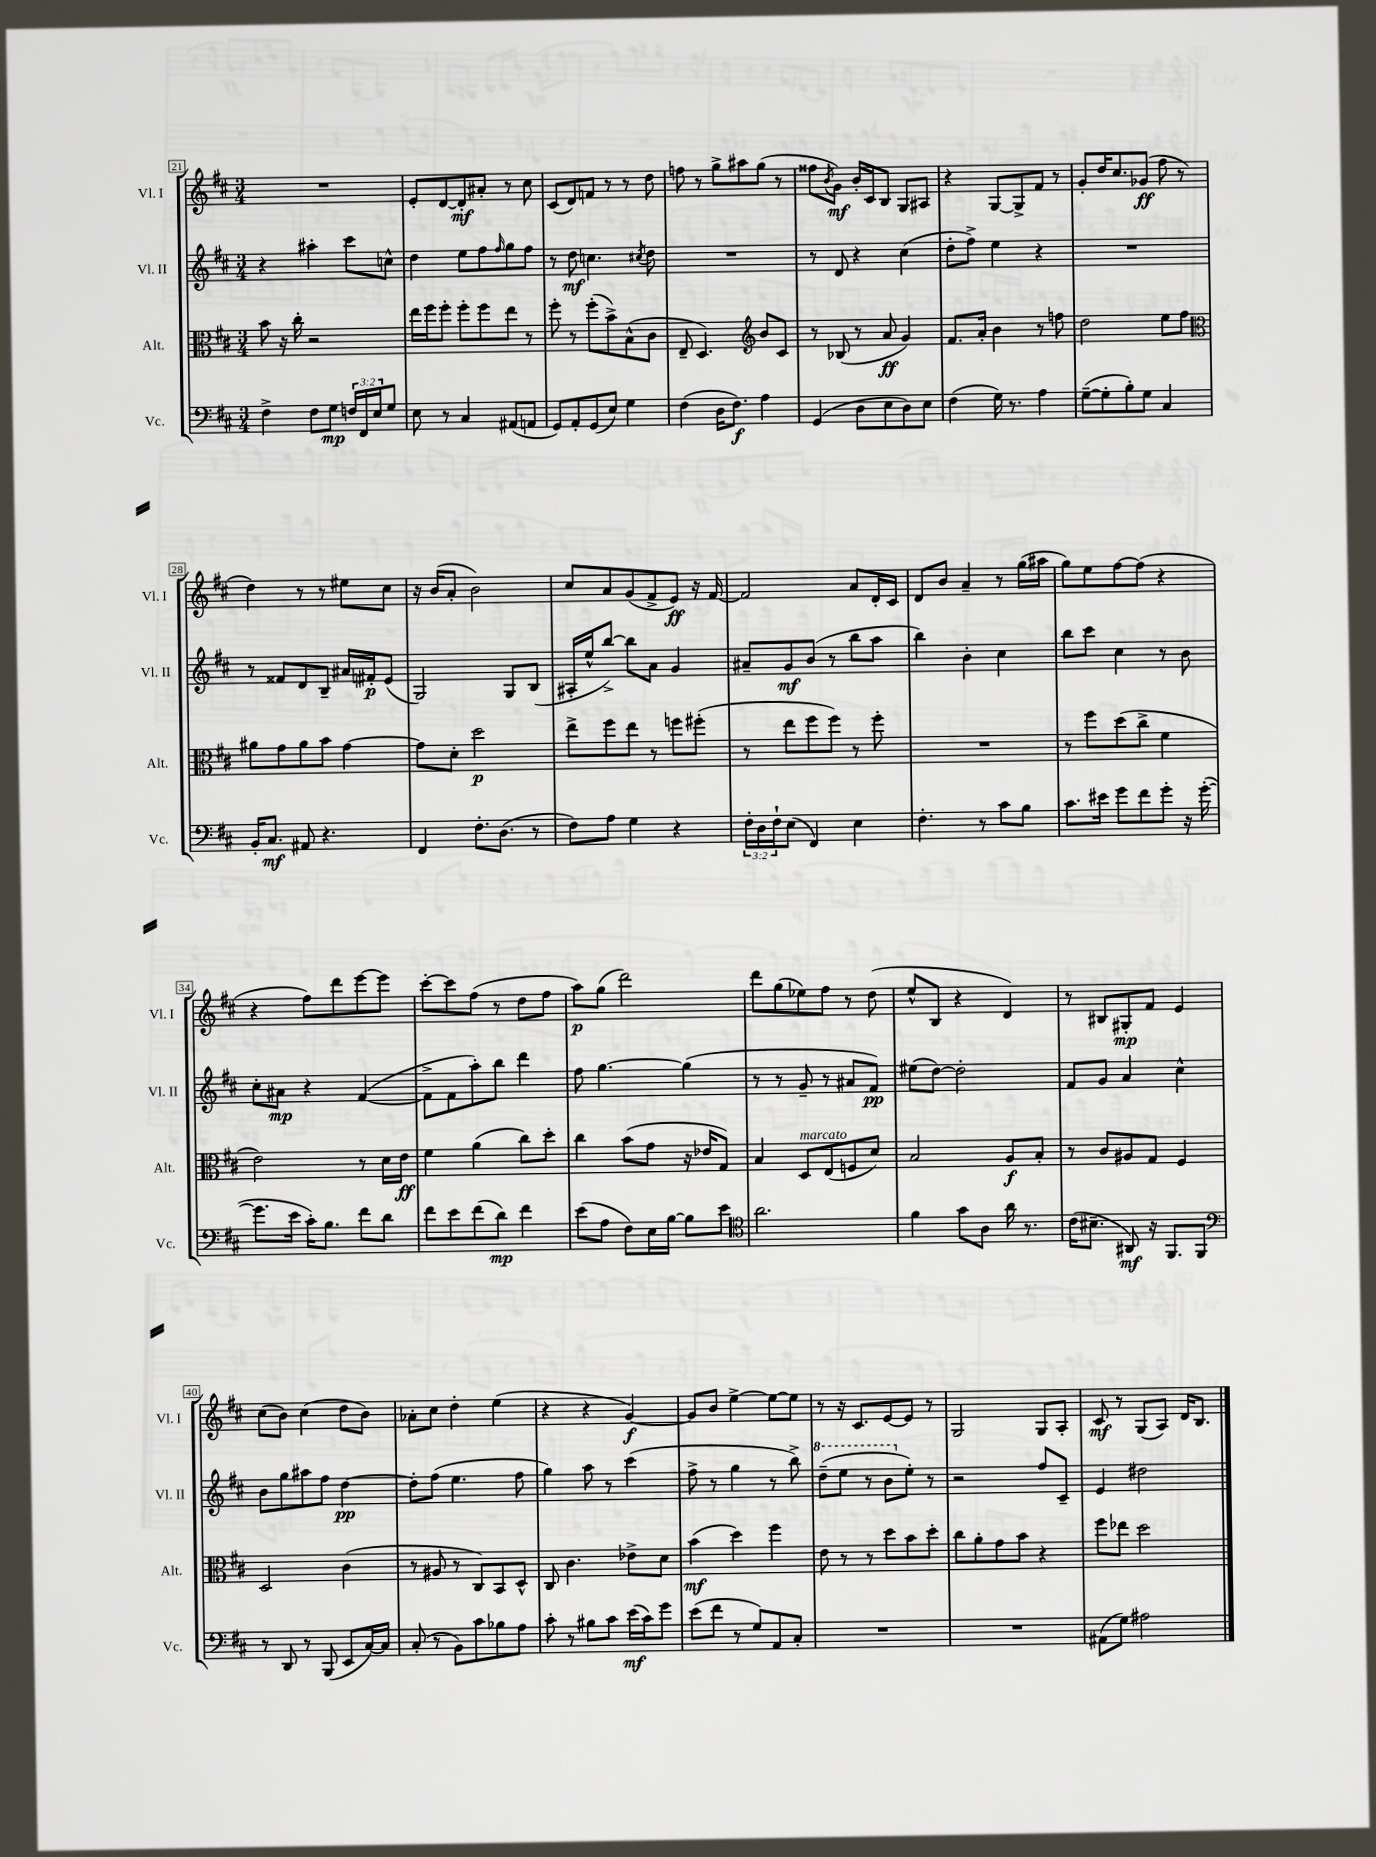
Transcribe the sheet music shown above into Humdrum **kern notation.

**kern	**kern	**kern	**kern
*staff4	*staff3	*staff2	*staff1
*clefF4	*clefC3	*clefG2	*clefG2
*k[f#c#]	*k[f#c#]	*k[f#c#]	*k[f#c#]
*M3/4	*M3/4	*M3/4	*M3/4
4F#^\	8b\	4r	2.r
.	16r	.	.
.	16cc#'\	.	.
8F#\L	2r	4aa#'\	.
8G\J	.	.	.
24F/LL	.	8ccc#\L	.
24FF#/	.	.	.
24E/J	.	.	.
8G/J	.	8cc^^\J	.
=	=	=	=
8E\	16ee\LL	4dd\	8e'/L
.	16ff#\J	.	.
8r	8ff#'\J	.	[8d/
4C#/	8ff#'\L	8ee\L	8d'/]
.	8ff#\	8ff#\	8a#'/J
.	.	16qqff#/	.
(8AA#/L	8ee\J	8gg\	8r
8AA/J	8r	8ff#\J	8cc#\
=	=	=	=
8GG/L)	8ff#'\	8r	(8c#/L
8AA'/	8r	8dd\	8d/)
(8GG/	(8ff#'\L	4.cc\	8f/J
8E/J)	8b^\)	.	8r
4G\	(8B^^\	.	8r
.	.	8qcc#/	.
.	8c#\J	8dd\	8dd\
=	=	=	=
(4F#\	8E~/	2.r	8ff\
.	4.D/)	.	8r
16D\LK	.	.	8gg^\L
8.F#\J)	.	.	.
.	.	.	8aa#\
*	*clefG2	*	*
4A\	8b/L	.	(8gg\J
.	8c#/J	.	8r
=	=	=	=
(4GG/	8r	8r	8ff##\L
.	.	.	8qb/
.	(8B-/	8d/	8g\J)
8D\L	8r	4r	16b'/LL
.	.	.	16c#/J
8E\	8a/	.	8B/J
8D\)	4g/)	(4cc#\	8G/L
8E\J	.	.	8A#/J
=	=	=	=
(4F#\	8.f#/L	8dd'\L	4r
.	.	8ff#^\J)	.
.	16a'/Jk	.	.
16G\)	4b\	4ee\	[8G/L
8.r	.	.	.
.	.	.	8G^/]
4A\	8r	4r	8f#/J
.	8ff\	.	8r
=	=	=	=
([8G~\L	2dd\	2.r	8g'/L
8G'\]	.	.	16dd/K
.	.	.	8.cc#/
8B'\)	.	.	.
8G\J	.	.	(8g-/J
4C#/	8ee\L	.	8ff#\
.	8ff#\J	.	8r
=	=	=	=
*	*clefC3	*	*
16BB'/LK	8a#\L	8r	4dd\)
8.C#/J	.	.	.
.	8g\	8f##/L	.
8AA#/	8a#\	8d/	8r
4.r	8b\J	8B~/J	8r
.	[4g\	16a#/LL	8ee#\L
.	.	16f#'/J	.
.	.	(8e/J	8cc#\J
=	=	=	=
4FF#/	8g\]L	2G/)	16r
.	.	.	(16b/LK
.	8d'\J	.	8a'/J
8.F#'\L	2dd\	.	2b\)
(8.D\J	.	.	.
.	.	8G/L	.
8r	.	(8B/J	.
=	=	=	=
8F#\L)	8ee^\L	16A#'/LL	8cc#/L
.	.	16ee^^/J	.
8A\J	8ff#\	[8bb^/J)	8a/
4G\	8ee\J	8bb\]L	(8g/
.	8r	8a\J	8f#^/
4r	8ff\L	4g/	8e/J)
.	(8ff#'\J	.	16r
.	.	.	[16f#/
=	=	=	=
24F#'\LL	8r	8a#~/L	2f#/]
24D\	.	.	.
24F#`\J	.	.	.
(8E\J	8ee\L	8g/	.
4FF#/)	8ff#\	(8b/J	.
.	8ff#\J)	8r	.
4E\	8r	8bb\L	8a/L
.	8ff#'\	8aa\J	16d'/L
.	.	.	16c#/JJ
=	=	=	=
4.F#'\	2.r	4bb\)	8d/L
.	.	.	8b/J
.	.	4b'\	4a~/
8r	.	.	.
8c#\L	.	4cc#\	8r
8B\J	.	.	(16gg\LL
.	.	.	16aa#\JJ
=	=	=	=
8.c#\L	8r	8bb\L	8gg\L)
.	8ff#\L	8ccc#\J	8ee\
16e#\Jk	.	.	.
8g\L	(8dd\	4cc#\	[8ff#\
8f#\	8cc#^\J	.	(8ff#\]J
8g'\J	4f#\	8r	4r
16r	.	8b\	.
([16g'\	.	.	.
=	=	=	=
8.g\]L	2e\)	8cc#'\L	4r
.	.	8a#\J	.
16e\Jk	.	.	.
16c#'\LK)	.	4r	8ff#\L)
8.B\J	.	.	.
.	.	.	8ddd\
8f#\L	8r	([4f#/	[8eee\
8d\J	16d\LL	.	8eee\]J
.	16e\JJ	.	.
=	=	=	=
8f#\L	4f#\	8f#^\]L	[8ccc#'\L
8e\	.	8f#\	8ccc#\]
(8f#\	(4a\	8aa'\)	(8ff#\J
8d\J)	.	8bb\J	8r
4f#\	8cc#\L)	4ddd\	8dd\L
.	8dd'\J	.	8ff#\J
=	=	=	=
(8e\L	4cc#\	8ff#\	8aa\L)
8A\J	.	[4.gg\	(8gg\J
8F#\L)	(8b\L	.	2ddd\)
16E\L	8g\J	.	.
[16B\JJ	.	.	.
8B\]L	16r	(4gg\]	.
.	16e-/LK	.	.
8e\J	8G/J)	.	.
=	=	=	=
*clefC4	*	*	*
2.a\	4B/	8r	8ddd\L
.	.	8r	(8gg\
.	8D/L	8g~/	8ee-\)
.	(8E/	8r	8ff#\J
.	8F/	8a#/L	8r
.	8d/J)	8f#/J)	(8dd\
=	=	=	=
4f#\	2B/	(8ee#\L	8ee^^/L
.	.	[8dd\J)	8B/J
8g\L	.	2dd'\]	4r
8A\J	.	.	.
16a\	8A/L	.	4d/)
8.r	.	.	.
.	8B'/J	.	.
=	=	=	=
(16c#\LK	8r	8f#/L	8r
8.B#~\J	.	.	.
.	8c#/L	8g/J	8B#/L
8AA#/)	8A#/	4a/	8G#'/
16r	8G/J	.	8f#/J
8.FF#/L	.	.	.
.	4F#/	4cc#^^\	4e/
8FF#/J	.	.	.
=	=	=	=
*clefF4	*	*	*
8r	2D/	8b\L	(8cc#\L
8DD/	.	8gg\	8b\J)
8r	.	8aa#\	(4cc#\
(8BBB/	.	8ff#\J	.
8EE/L	(4c#\	[4dd\	8dd\L
[16C#/L)	.	.	8b\J)
16C#/]JJ	.	.	.
=	=	=	=
(8C#'/	8r	8dd'\]L	8a-'\L
8r	8A#/	(8ff#\J	8cc#\J
8BB\L)	8r	4.ee\	4dd'\
8c#\	8C#/L)	.	.
8B-\	8BB/	.	(4ee\
8A\J	8D^^/J	8ff#\	.
=	=	=	=
8c#'\	8C#/	4gg\)	4r
8r	4.c#\	.	.
8B#\L	.	8aa\	4r
8c#\J	.	8r	.
(16e\LL	8e-^\L	(4ccc#\	[4g/)
16c#\J)	.	.	.
8g\J	8d\J	.	.
=	=	=	=
(8e\L	(4b\	8ff#^\	8g/]L
8f#\J	.	8r	8b/J
8r	4dd\)	4gg\	[4ee^\
8G/L)	.	.	.
8AA/	4ff#\	8r	8ee\_L
8C#'/J	.	8bb^\)	8ee\]J
=	=	=	=
2.r	8e\	(8ddd~\L	8r
.	8r	8eee\J	16r
.	.	.	8.c#/L
.	8r	8r	.
.	8dd\L	8bb\L	[8e/
.	8b\	8ee'\J)	8e/]J
.	8dd'\J	8r	8r
=	=	=	=
2.r	8cc#\L	2r	2G/
.	8a'\	.	.
.	8g\	.	.
.	8b\J	.	.
.	4r	8ff#/L	8G/L
.	.	8c#~/J	8A'/J
=	=	=	=
(8AA#\L	8ff#\L	4e/	8c#/
8G\J)	8ee-\J	.	8r
2A#\	2dd\	2dd#\	(8G/L
.	.	.	8A/J)
.	.	.	16d/LK
.	.	.	8.B/J
==	==	==	==
*-	*-	*-	*-
